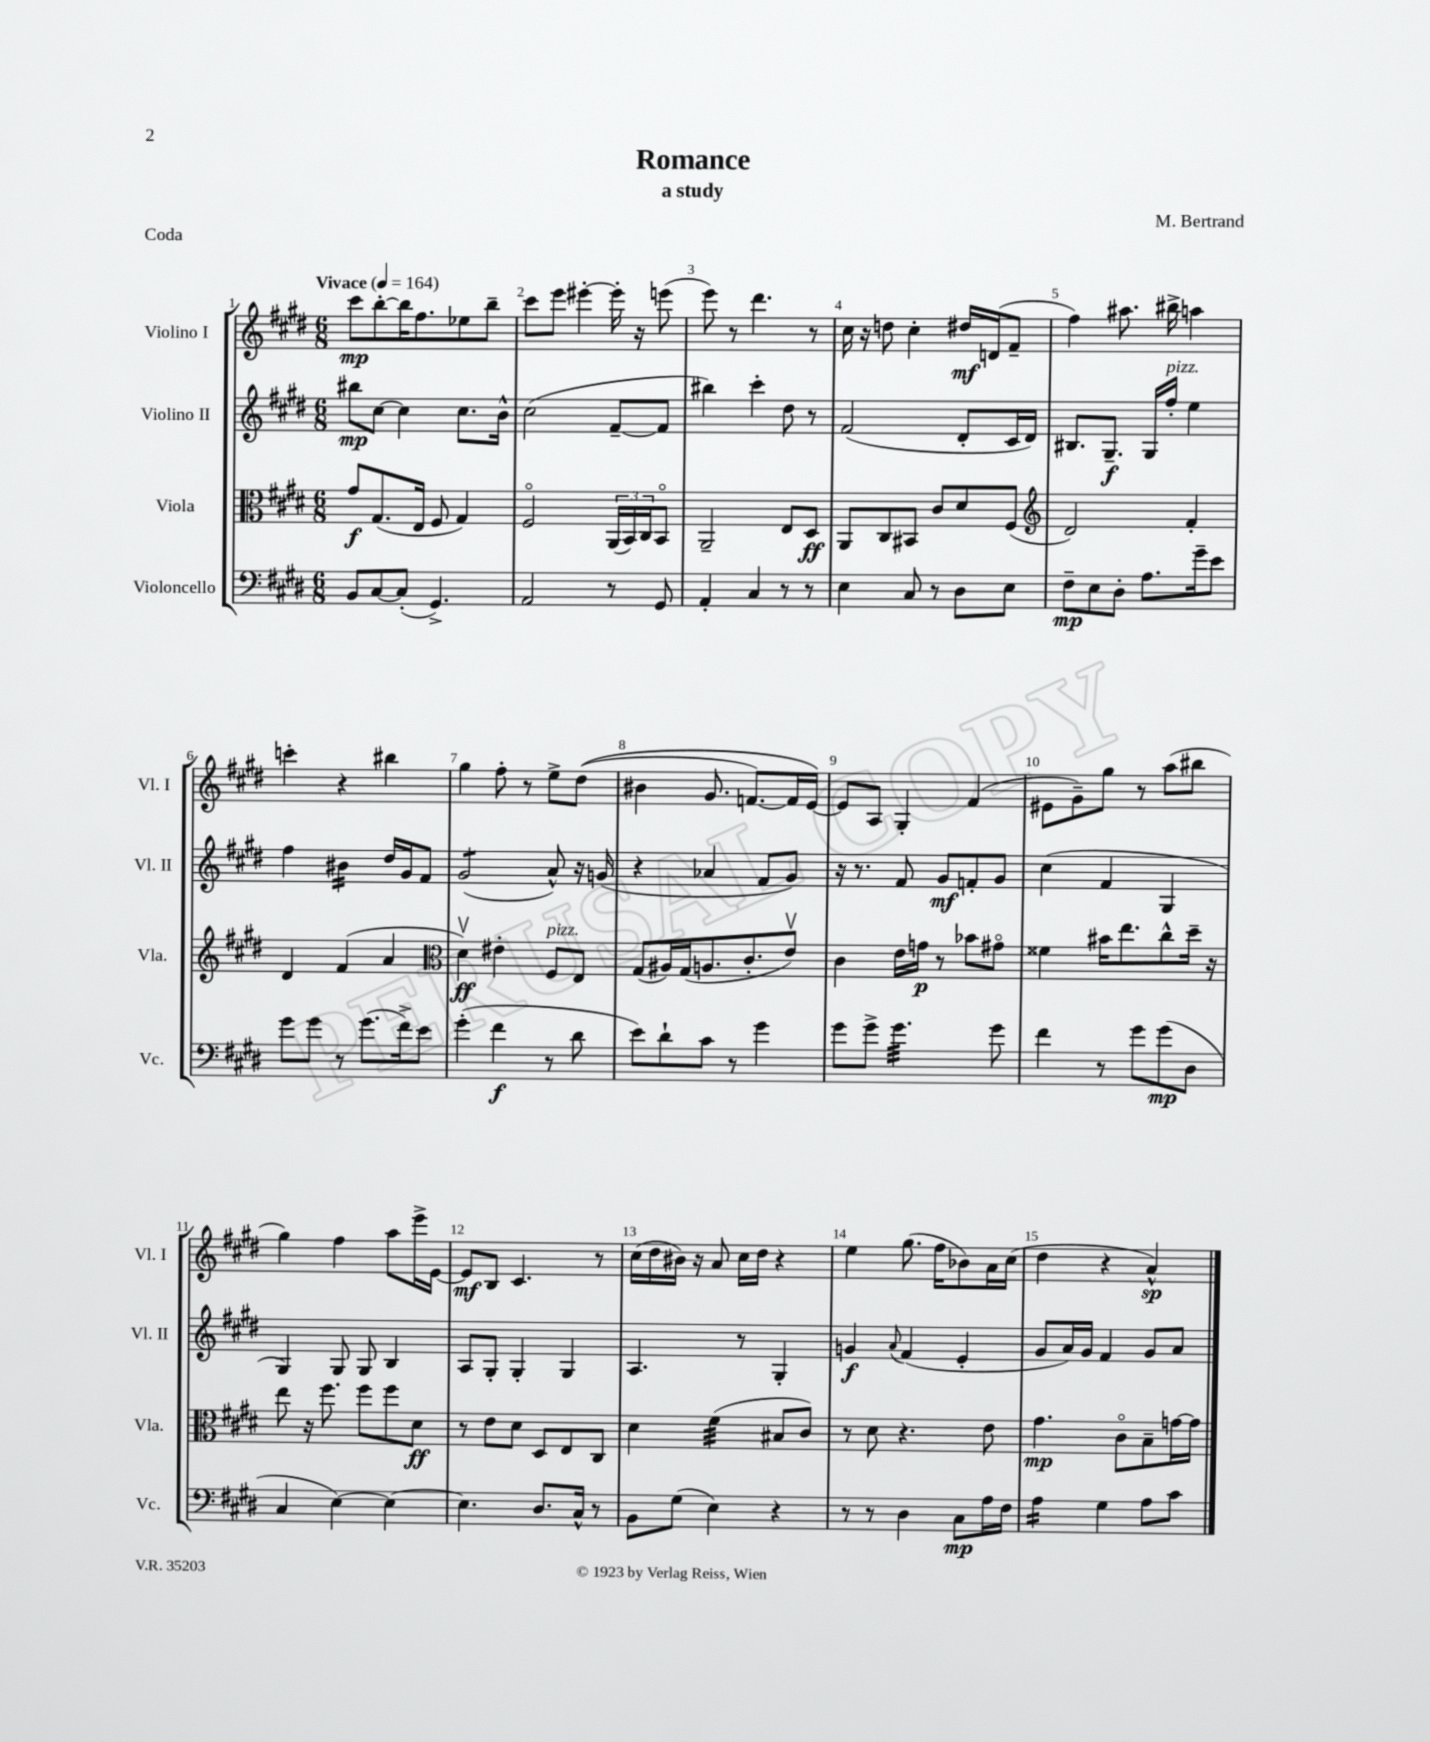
\header { title = "Romance" composer = "M. Bertrand" subtitle = "a study" piece = "Coda" }
<<
\new StaffGroup <<
\new Staff = "s0" \with { instrumentName = "Violino I" shortInstrumentName = "Vl. I" } {
    \clef treble \key e \major \numericTimeSignature \time 6/8 \tempo "Vivace" 4 = 164
    cis'''8\mp b''8~-. b''16 fis''8. ees''8 b''8-- |
    cis'''8 e'''8 eis'''4~-. eis'''16-. r16 e'''8( |
    e'''8) r8 dis'''4. r8 |
    cis''16 r16 d''8 cis''4-. dis''16\mf d'16( fis'8-- |
    fis''4) ais''8. bis''16-> a''4 |
    c'''4-. r4 bis''4 |
    gis''4 fis''8-. r8 e''8-> dis''8(\( |
    bis'4 gis'8. f'8.~) f'16 e'16~\) |
    e'8 a8 gis4-. fis'4( |
    eis'8 gis'8--) gis''8 r8 a''8( bis''8 |
    gis''4) fis''4 a''8 e'''16-> e'16~ |
    e'8\mf b8 cis'4. r8 |
    cis''16( dis''16 bis'16) r16 a'8 cis''16 dis''16 r4 |
    e''4 gis''8.( fis''16 bes'8) a'16 cis''16( |
    dis''4 r4 a'4-^\sp) \bar "|." |
}
\new Staff = "s1" \with { instrumentName = "Violino II" shortInstrumentName = "Vl. II" } {
    \clef treble \key e \major \numericTimeSignature \time 6/8
    bis''8\mp cis''8~ cis''4 cis''8. b'16-^ |
    cis''2( fis'8~-- fis'8 |
    bis''4) cis'''4-. dis''8 r8 |
    fis'2( dis'8-. cis'16 dis'16) |
    bis8. gis8.--\f gis16 fis''16-.^\markup { \italic "pizz." } e''4 |
    fis''4 bis'4:16 dis''16 gis'16 fis'8 |
    gis'2:8( a'8-^) r16 g'16( |
    r4 aes'4 fis'8 gis'8) |
    r16 r8. fis'8 gis'8\mf f'8-. gis'8 |
    cis''4( fis'4 gis4 |
    gis4) gis8 gis8 b4 |
    a8 gis8-. gis4-. gis4 |
    a4. r8 gis4-. |
    g'4\f \appoggiatura { a'8 } fis'4( e'4-. |
    gis'8 a'16) gis'16 fis'4 gis'8 a'8 \bar "|." |
}
\new Staff = "s2" \with { instrumentName = "Viola" shortInstrumentName = "Vla." } {
    \clef alto \key e \major \numericTimeSignature \time 6/8
    gis'8\f gis8.( e16 fis8 gis4) |
    fis2\flageolet \tuplet 3/2 { a,16( b,16) cis16 } b,8\flageolet |
    a,2-- e8 dis8\ff |
    a,8 cis8 bis,8 cis'8 dis'8 fis8( |
    \clef treble dis'2) fis'4-. |
    dis'4 fis'4( a'4 |
    \clef alto dis'4\upbow\ff) eis'4-. fis8^\markup { \italic "pizz." } e8 |
    gis8( ais16) gis16( a8. cis'8.-. e'8\upbow) |
    cis'4 e'16 g'16\p r8 bes'8 gis'8\flageolet |
    fisis'4 bis'16 e''8. cis''8-^ dis''16-- r16 |
    e''8 r16 fis''8. fis''8 fis''8 dis'8\ff |
    r8 e'8 dis'8 dis8 e8 cis8 |
    dis'4 fis'4:32( bis8 cis'8) |
    r8 dis'8 r4. e'8 |
    gis'4.\mp cis'8\flageolet b8-- g'16~ g'16 \bar "|." |
}
\new Staff = "s3" \with { instrumentName = "Violoncello" shortInstrumentName = "Vc." } {
    \clef bass \key e \major \numericTimeSignature \time 6/8
    b,8 cis8~ cis8-.( gis,4.->) |
    a,2 r8 gis,8 |
    a,4-. cis4 r8 r8 |
    e4 cis8 r8 dis8 e8 |
    fis8--\mp e8 dis8-. a8. gis'16-- e'8 |
    gis'8 gis'8 r8 gis'8.( fis'16->) e'8 |
    gis'4-.( fis'4\f r8 dis'8 |
    e'8) dis'8-! cis'8 r8 gis'4 |
    gis'8 gis'8-> gis'4.:32 gis'8 |
    fis'4 r8 gis'8 gis'8\mp( dis8 |
    cis4 e4~) e4~ |
    e4. dis8. cis16-^ r8 |
    b,8 gis8( e4) r4 |
    r8 r8 dis4 cis8\mp a16 fis16 |
    a4:16 gis4 a8 cis'8 \bar "|." |
}
>>
>>
\layout { \context { \Score \override BarNumber.break-visibility = ##(#f #t #t) barNumberVisibility = #all-bar-numbers-visible } }
